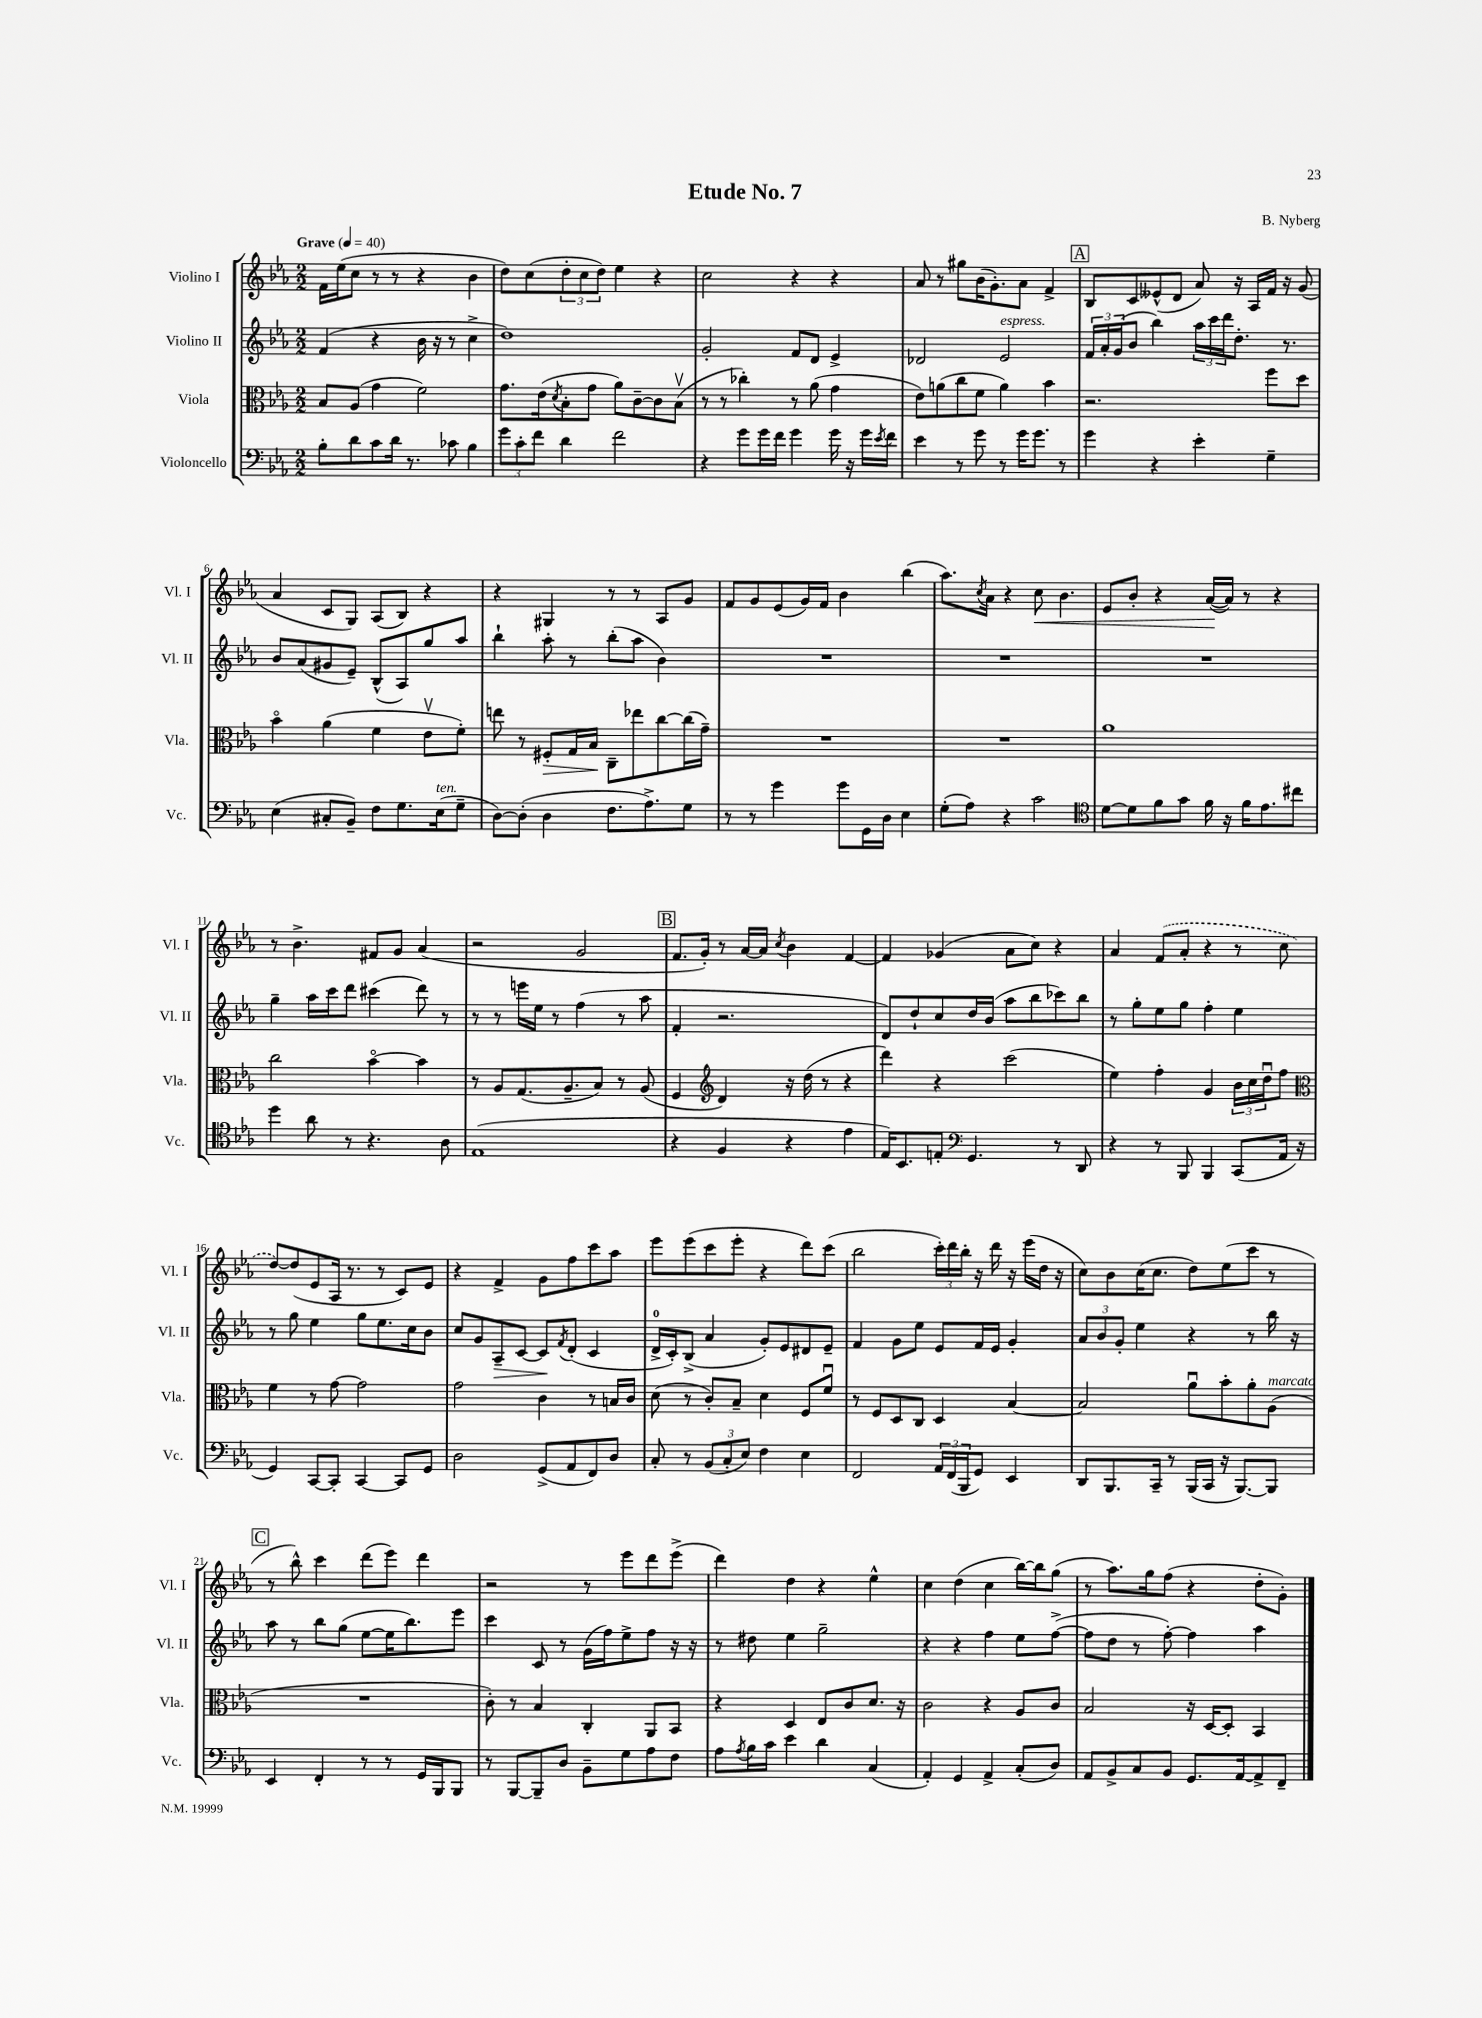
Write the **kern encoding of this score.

**kern	**kern	**kern	**kern
*staff4	*staff3	*staff2	*staff1
*clefF4	*clefC3	*clefG2	*clefG2
*k[b-e-a-]	*k[b-e-a-]	*k[b-e-a-]	*k[b-e-a-]
*M2/2	*M2/2	*M2/2	*M2/2
*MM40	*MM40	*MM40	*MM40
8B-'\L	8B-/L	(4f/	16f\LL
.	.	.	(16ee-\J
8d\	(8A-/J	.	8cc\J
8c\	4g\	4r	8r
16d\Jk	.	.	8r
8.r	.	.	.
.	2f\)	16b-\	4r
.	.	16r	.
8c-\	.	8r	.
4B-\	.	4cc^\	4b-\
=	=	=	=
12g\L	8.g\L	1dd)	8dd\L)
12c'\	.	.	.
.	.	.	(8cc\
12f\J	.	.	.
.	(16e-\k	.	.
.	8qd/	.	.
4d\	8B-'\	.	12dd'\
.	.	.	12cc\
.	8g\J	.	.
.	.	.	12dd\J)
2f\	8a-\L)	.	4ee-\
.	[8c~\	.	.
.	8c\]	.	4r
.	(8B-v\J	.	.
=	=	=	=
4r	8r	2g'/	2cc\
.	8r	.	.
8g\L	4cc-'\)	.	.
16g\L	.	.	.
16f\JJ	.	.	.
4g\	8r	8f/L	4r
.	(8a-\	8d/J	.
16g\	4g\	4e-^/	4r
16r	.	.	.
16g\LL	.	.	.
8qe-/	.	.	.
16f\JJ	.	.	.
=	=	=	=
4e-\	8e-\L)	2d-/	8a-/
.	(8a\	.	8r
8r	8cc\	.	8gg#\L
8g\	8f\J	.	(16b-\K
.	.	.	8.g'\)
8r	4a\)	2e-/	.
16g\LK	.	.	8a-\J
8.g\J	.	.	.
.	4b-\	.	4f^/
8r	.	.	.
=	=	=	=
4g\	2.r	24f/LL	8B-/L
.	.	24a-'/	.
.	.	(24g/J	.
.	.	8b-/J	8c/
4r	.	4bb-\)	(8e--^^/
.	.	.	8d/J
4e-'\	.	24aa-\LL	8a-/)
.	.	24ccc\	.
.	.	24ddd\J	.
.	.	8.dd'\J	16r
.	.	.	16A-/LL
4G~\	8ff\L	.	16f/JJ
.	.	8.r	16r
.	8dd\J	.	(8g/
=	=	=	=
(4E-\	4b-o\	8b-/L	4a-/
.	.	(8a-/	.
8C#'/L	(4a-\	8g#/	8c/L
8BB-~/J)	.	8e-~/J)	8G/J)
8F\L	4f\	(8B-^^/L	(8A-/L
8.G\	.	8A-/)	8B-/J)
.	8e-v\L	8gg/	4r
(16E-\k	.	.	.
8G~\J	8f'\J)	8aa-/J	.
=	=	=	=
[8D\L)	8ee\	4bb-`\	4r
(8D'\]J	8r	.	.
4D\	8F#'/L	8aa-'\	4G#/
.	16G/L	8r	.
.	16B-/JJ	.	.
8.F\L	8C~\L	(8bb-'\L	8r
.	8ee-\	8aa-\J	8r
8.A-^\)	.	.	.
.	[8cc\	4b-\)	8A-/L
8G\J	(16cc\]L	.	8g/J
.	16g~\JJ)	.	.
=	=	=	=
8r	1r	1r	8f/L
8r	.	.	8g/
4g\	.	.	(8e-/
.	.	.	16g/L)
.	.	.	16f/JJ
8g\L	.	.	4b-\
16GG\L	.	.	.
16D\JJ	.	.	.
4E-\	.	.	(4bb-\
=	=	=	=
(8G'\L	1r	1r	8.aa-\L)
8A-\J)	.	.	.
.	.	.	8qcc/
.	.	.	16a-\Jk
4r	.	.	4r
2c\	.	.	8cc\
.	.	.	4.b-\
=	=	=	=
*clefC4	*	*	*
[8d\L	1a-	1r	8e-/L
8d\]	.	.	8b-'/J
8f\	.	.	4r
8g\J	.	.	.
16f\	.	.	([16a-/LL
16r	.	.	16a-/]JJ)
16f\LK	.	.	8r
8.e-\	.	.	.
.	.	.	4r
8cc#\J	.	.	.
=	=	=	=
4dd\	2cc\	4gg~\	8r
.	.	.	4.b-^\
8a-\	.	16aa-\LL	.
.	.	16ccc\J	.
8r	.	8ddd\J	.
4.r	[4b-o\	(4ccc#\	8f#/L
.	.	.	8g/J
.	4b-\]	8ddd\)	(4a-/
8A-\	.	8r	.
=	=	=	=
(1E-	8r	8r	2r
.	8A-/L	8r	.
.	(8.G/	16eee\LL	.
.	.	16ee-\JJ	.
.	.	8r	.
.	8.A-~/	.	.
.	.	(4ff\	2g/
.	8B-/J)	.	.
.	8r	8r	.
.	(8A-/	8aa-\	.
=	=	=	=
4r	4F/	4f'/	8.f/L
.	.	.	16g'/Jk)
*	*clefG2	*	*
4F/	4d/)	2.r	8r
.	.	.	[16a-/LL
.	.	.	16a-/]JJ
.	.	.	8qcc/
4r	16r	.	4b-\
.	(16dd\	.	.
.	8r	.	.
4e-\	4r	.	[4f/
=	=	=	=
16E-/LK)	4ddd\)	8d/L)	4f/]
8.BB-/	.	.	.
.	.	8dd`/	.
8E'/J	4r	8cc/	(4g-/
*clefF4	*	*	*
4.GG/	.	16dd/L	.
.	.	(16b-/JJ	.
.	(2ccc\	8aa-\L	8a-\L
.	.	8bb-\	8cc\J)
8r	.	8ccc-\)	4r
8DD/	.	8bb-\J	.
=	=	=	=
4r	4ee-\)	8r	4a-/
.	.	8gg'\L	.
8r	4ff'\	8ee-\	(8f/L
8BBB-/	.	8gg\J	8a-'/J
4BBB-/	4g/	4ff'\	4r
(8CC/L	24b-\LL	4ee-\	8r
.	24cc\	.	.
.	24ddu\J	.	.
16AA-/Jk	8ff\J	.	8cc\
16r	.	.	.
=	=	=	=
*	*clefC3	*	*
4GG/)	4f\	8r	[8dd/L)
.	.	8gg\	(8dd/]
[8CC/L	8r	4ee-\	8e-/
8CC'/]J	[8g\	.	16A-/Jk
.	.	.	8.r
[4CC/	2g\]	8gg\L	.
.	.	8.ee-\	8r
8CC/]L	.	.	8c/L)
.	.	16cc\k	.
8GG/J	.	8b-\J	8e-/J
=	=	=	=
2D\	2g\	8cc/L	4r
.	.	8g/	.
.	.	8A-~/	4f^/
.	.	[8c/J	.
(8GG^/L	4c\	8c/]L	8g\L
.	.	8qf/	.
8AA-/	.	(8d'/J	8ff\
8FF/)	8r	4c/	8ccc\
8D/J	16B/LL	.	8aa-\J
.	16c/JJ	.	.
=	=	=	=
8C'/	(8d\	16d^/LL	8eee-\L
.	.	16c'/J)	.
8r	8r	(8B-^/J	(8eee-\
(12BB-/L	8c'/L)	4a-/	8ccc\
12C'/	.	.	.
.	8B-~/J	.	8eee-'\J
12E-/J)	.	.	.
4F\	4d\	8g'/L)	4r
.	.	8e-/	.
4E-\	8F/L	8d#/	8ddd\L)
.	8fu/J	8e-~/J	(8ccc\J
=	=	=	=
2FF/	8r	4f/	2bb-\
.	8F/L	.	.
.	8D/	8g\L	.
.	8C/J	8ee-\J	.
24AA-/LL	4D/	8e-/L	24ccc'\LL)
(24FF/	.	.	24ddd\
24BBB-/J	.	.	24bb-'\JJ
8GG/J)	.	16f/L	16r
.	.	16e-/JJ	16ddd\
4EE-/	[4B-/	4g'/	16r
.	.	.	(16eee-\LL
.	.	.	16dd\JJ
.	.	.	16r
=	=	=	=
8DD/L	2B-/]	12a-/L	8cc\L)
.	.	12b-/	.
8.BBB-/	.	.	8b-\
.	.	12g'/J	.
.	.	4ee-\	(16cc\K
16CC~/Jk	.	.	8.cc\J
8r	.	.	.
(16BBB-/LL	8a-u\L	4r	8dd\L)
16CC/JJ	.	.	.
16r	8b-'\	.	(8ee-\
[8.BBB-/L)	.	.	.
.	8a-'\	8r	8ccc\J
8BBB-/]J	(8A-\J	16bb-\	8r
.	.	16r	.
=	=	=	=
4EE-/	1r	8aa-\	8r
.	.	8r	8bb-^^\)
4FF'/	.	8bb-\L	4ccc\
.	.	(8gg\J	.
8r	.	[8ee-\L	(8ddd\L
8r	.	16ee-\]K	8eee-\J)
.	.	8.bb-\)	.
16GG/LL	.	.	4ddd\
16BBB-/J	.	.	.
8BBB-/J	.	8eee-\J	.
=	=	=	=
8r	8c'\)	4ccc\	2r
[8BBB-/L	8r	.	.
8BBB-~/]	4B-/	8c/	.
8D/J	.	8r	.
8BB-~\L	4C'/	(16g\LL	8r
.	.	16ff\J)	.
8G\	.	8ee-^\	8eee-\L
8A-\	8AA-/L	8ff\J	8ddd\
8F\J	8BB-/J	16r	(8eee-^\J
.	.	16r	.
=	=	=	=
8A-\L	4r	8r	4ddd\)
8qA-/	.	.	.
16B-\L	.	8dd#\	.
16c\JJ	.	.	.
4e-\	4D/	4ee-\	4dd\
4d\	8E-/L	2gg~\	4r
.	8c/	.	.
(4C/	8.d/J	.	4ee-^^\
.	16r	.	.
=	=	=	=
4AA-'/)	2c\	4r	4cc\
4GG/	.	4r	(4dd\
4AA-^/	4r	4ff\	4cc\
(8C'/L	8A-/L	8ee-\L	[16bb-\LL)
.	.	.	16bb-\]J
8D/J)	8c/J	([8ff^\J	(8gg\J
=	=	=	=
8AA-/L	2B-/	8ff\]L	8r
8BB-^/	.	8dd\J	8.aa-\L)
8C/	.	8r	.
.	.	.	16gg\k
8BB-/J	.	[8ff'\)	(8ff\J
8.GG/L	16r	4ff\]	4r
.	[16D/LK	.	.
.	8D'/]J	.	.
[16AA-/k	.	.	.
8AA-^/]	4BB-/	4aa-\	8dd'\L
8FF~/J	.	.	8g'\J)
==	==	==	==
*-	*-	*-	*-
